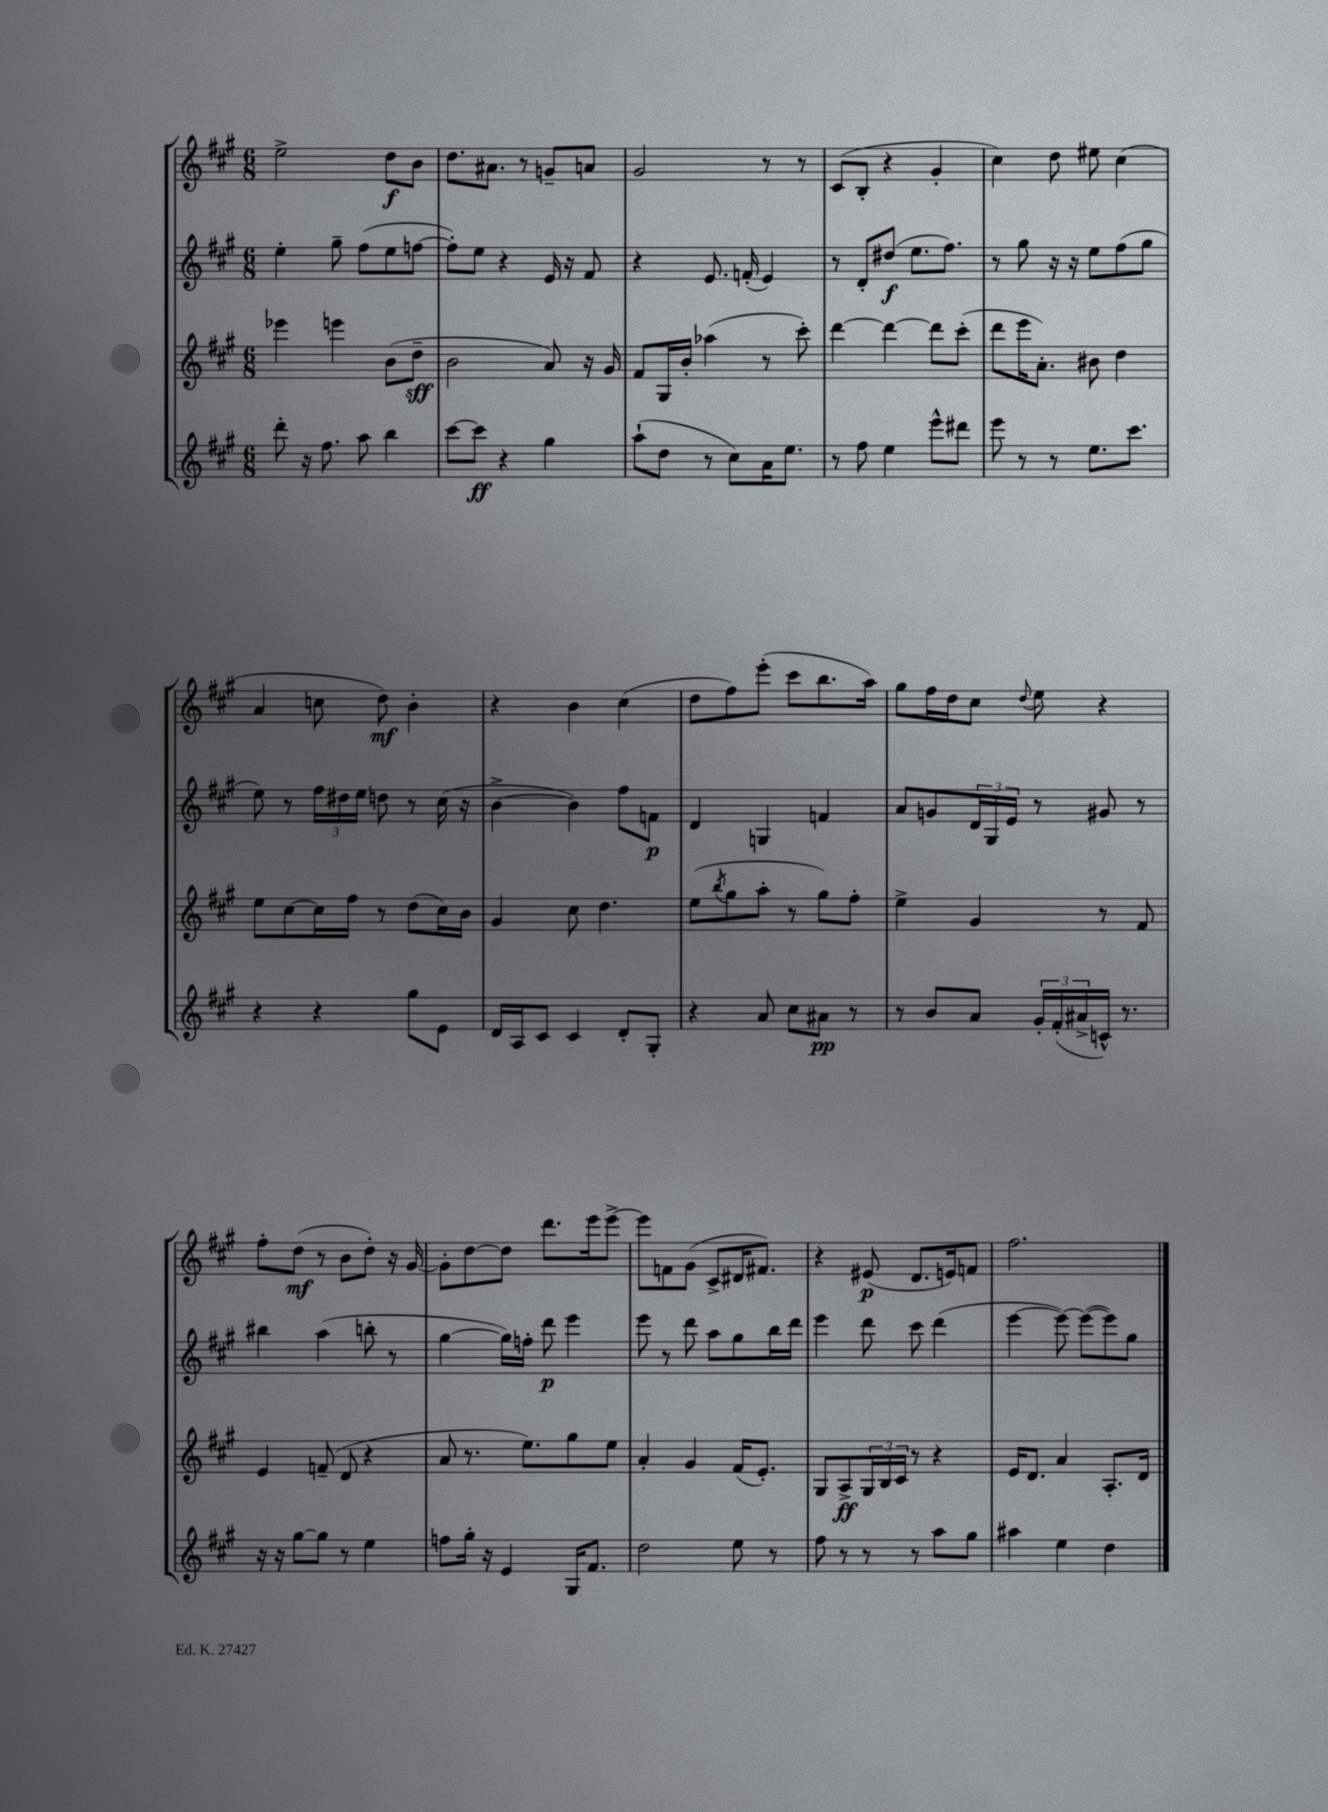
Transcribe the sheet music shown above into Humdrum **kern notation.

**kern	**kern	**kern	**kern
*staff4	*staff3	*staff2	*staff1
*clefG2	*clefG2	*clefG2	*clefG2
*k[f#c#g#]	*k[f#c#g#]	*k[f#c#g#]	*k[f#c#g#]
*M6/8	*M6/8	*M6/8	*M6/8
8ddd'	4eee-	4ee'	2ee^
16r	.	.	.
8.ff#	.	.	.
.	4eee	8gg#~	.
8aa	.	(8ff#	.
4bb	(8b	8ee	8dd
.	8dd~	[8ff	8b
=	=	=	=
[8ccc#	2b	8ff'])	8.dd
8ccc#]	.	8ee	.
.	.	.	8.a#
4r	.	4r	.
.	.	.	8r
4gg#	8a)	16e	8g~
.	.	16r	.
.	16r	8f#	8a
.	16g#	.	.
=	=	=	=
(8aa`	8f#	4r	2g#
8dd	16G#	.	.
.	16b'	.	.
8r	(4aa-	8.e	.
8cc#)	.	.	.
.	.	(16f'	.
16a	8r	4e)	8r
8.ee	.	.	.
.	8ccc#')	.	8r
=	=	=	=
8r	[4ddd	8r	(8c#
8ff#	.	8d'	8B'
4ee	4ddd_	(8dd#	4r
.	.	8.ee	.
8eee^^	8ddd]	.	4g#'
.	.	8.ff#)	.
8ddd#	(8ccc#'	.	.
=	=	=	=
8eee	8ddd	8r	4cc#)
8r	16eee	8gg#	.
.	8.a')	.	.
8r	.	16r	8dd
.	.	16r	.
8.ee	8b#	8ee	8ee#
.	4dd	(8ff#	(4cc#
8.ccc#	.	.	.
.	.	8gg#	.
=	=	=	=
4r	8ee	8ee)	4a
.	[8cc#	8r	.
4r	16cc#]	24ff#	8cc
.	.	24dd#	.
.	16ff#	.	.
.	.	24ee	.
.	8r	8dd	8dd)
8gg#	(8dd	8r	4b'
8e	16cc#)	(16cc#	.
.	16b	16r	.
=	=	=	=
16d	4g#	[4b^	4r
16A	.	.	.
8c#	.	.	.
4c#	8cc#	4b])	4b
.	4.dd	.	.
8d'	.	8ff#	(4cc#
8G#'	.	8f	.
=	=	=	=
4r	(8ee	4d	8dd
.	8qbb	.	.
.	8gg#	.	8ff#)
8a	8aa'	4G	(8eee'
8cc#	8r	.	8ccc#
8a#	8gg#)	4f	8.bb
8r	8ff#'	.	.
.	.	.	16aa)
=	=	=	=
8r	4ee^	8a	8gg#
8b	.	8g	16ff#
.	.	.	16dd
8a	4g#	24d	8cc#
.	.	24G#	.
.	.	24e	.
.	.	.	8qqdd
24g#'	.	8r	8ee
(24f#'	.	.	.
24a#^	.	.	.
16c^^)	8r	8g#	4r
8.r	.	.	.
.	8f#	8r	.
=	=	=	=
16r	4e	4bb#	8ff#'
16r	.	.	.
[8gg#	.	.	(8dd
8gg#]	(8f~	(4aa	8r
8r	8d	.	8b
4ee	4r	8bb'	8dd')
.	.	8r	16r
.	.	.	[16g#
=	=	=	=
8ff	8a	[4gg#	8g#']
16gg#'	8.r	.	[8dd
16r	.	.	.
4e	.	16gg#])	8dd]
.	8.ee)	16ff'	.
.	.	8ddd	8.ddd
16G#	8gg#	4eee	.
8.f#	.	.	16eee
.	8ee	.	[8eee^
=	=	=	=
2dd	4a'	8eee	8eee]
.	.	8r	8f
.	4g#	8ddd	(8g#
.	.	8aa	8c#^
8ee	(16f#	8gg#	16d#
.	8.e')	.	8.f#)
8r	.	16bb	.
.	.	16ddd	.
=	=	=	=
8ff#	8G#	4eee	4r
8r	8A^	.	.
8r	24G#	8ddd	(8e#
.	24B	.	.
.	24c#	.	.
8r	8r	8ccc#	8.d
8aa	4r	(4ddd	.
.	.	.	16e)
8gg#	.	.	8f
=	=	=	=
4aa#	16e	[4eee	2.ff#
.	8.d	.	.
4ee	4a	8eee_)	.
.	.	(8eee_	.
4dd	8.A'	8eee])	.
.	.	8gg#	.
.	16d	.	.
==	==	==	==
*-	*-	*-	*-
